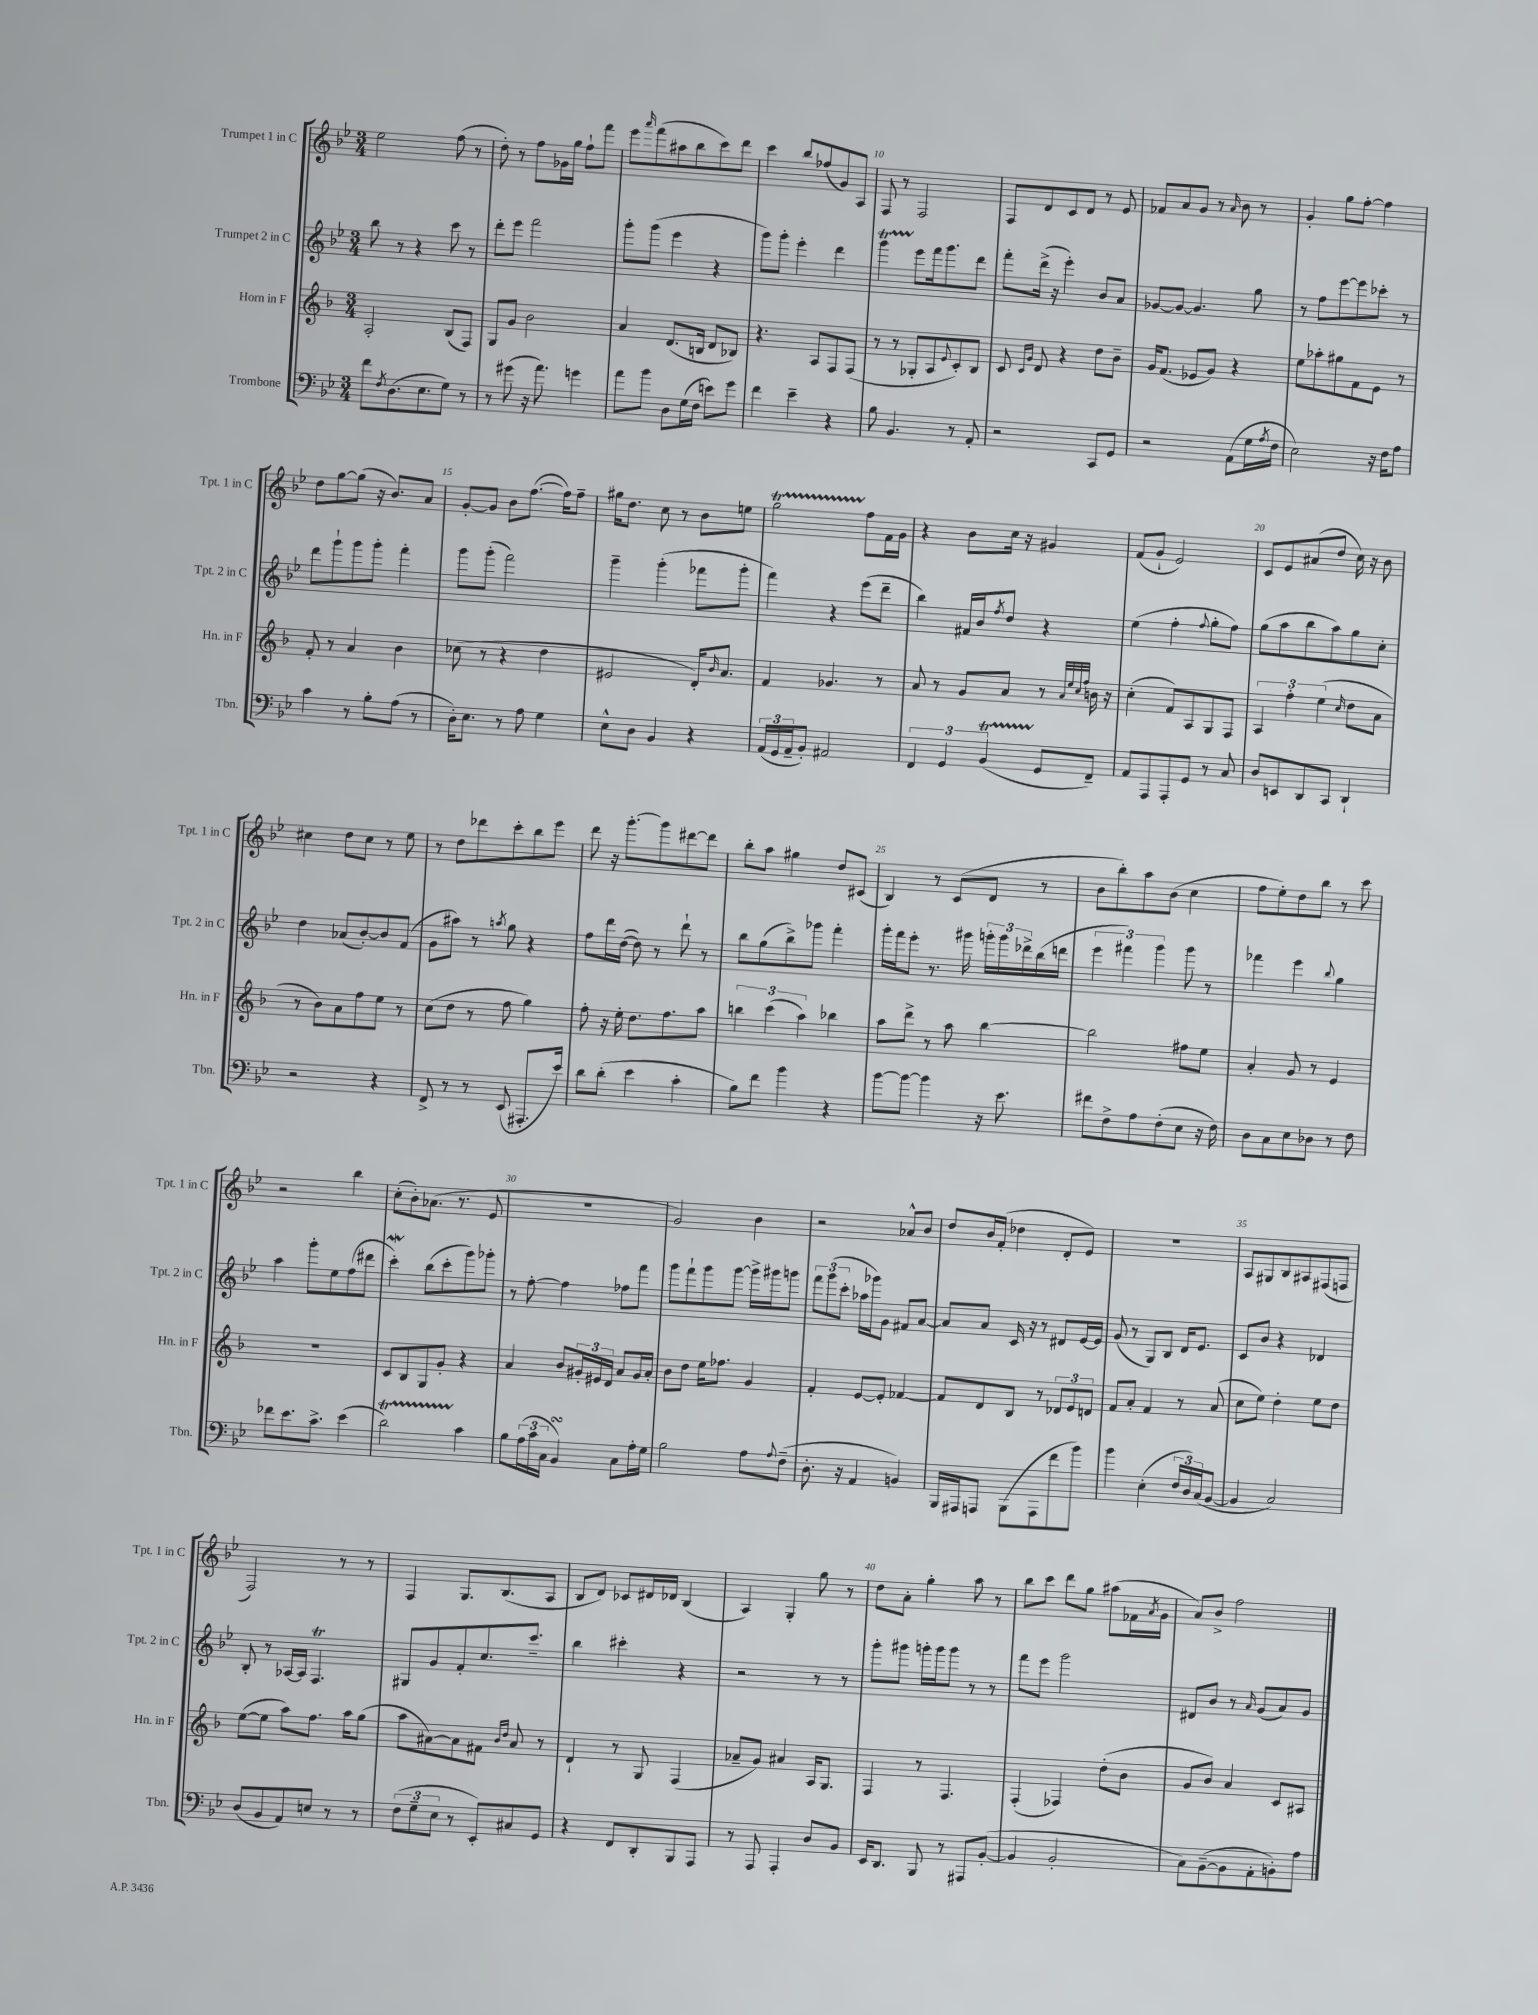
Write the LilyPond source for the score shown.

<<
\new StaffGroup <<
\new Staff = "s0" \with { instrumentName = "Trumpet 1 in C" shortInstrumentName = "Tpt. 1 in C" } {
    \clef treble \key bes \major \numericTimeSignature \time 3/4
    ees''2 f''8( r8 |
    d''8-.) r8 f''8 ges'16 g''16 f''8-! f'''8 |
    ees'''8 \grace { a'''16 } f'''8( ais''8 bes''8 c'''8) d'''8 |
    c'''4 bes''8 fes''8( g'8) a8 |
    f8 r8 f2 |
    f8 d'8 c'8 d'8 r8 ees'8 |
    fes'8 a'8 g'8 r8 \grace { a'16 } bes'8 r8 |
    g'4-. g''8 f''8~-. f''4 |
    d''8 g''8~ g''8( r16 bes'8.) a'8 |
    g'8~-. g'8 bes'8 f''8.~( f''16) f''8-- |
    gis''16 d''8. c''8 r8 bes'8 e''8 |
    g''2\startTrillSpan f''8\stopTrillSpan f'16 g'16 |
    r4 bes'8 c''16 r16 gis'4 |
    f'8( g'8-! ees'2) |
    c'8 ees'8 ais'8( d''8 c''16) r16 bes'8 |
    cis''4 d''8 cis''8 r8 ees''8 |
    r8 d''8 des'''8 c'''8-. bes''8 ees'''8 |
    d'''8 r16 g'''8.~-. g'''8 dis'''8~ dis'''8 |
    bes''8-. a''8 gis''4 d''8 cis'8( |
    bes4) r8 c'8( d'8 r8 |
    bes'8 bes''8-.) a''8 bes'8( c''4 |
    f''8 ees''8-.) d''8 bes''8 r8 c'''8 |
    r2 bes''4 |
    c''8-.( bes'8-.) aes'8.( r8. ees'8 |
    R2. |
    g'2) bes'4 |
    r2 aes'8-^ bes'8 |
    d''8 bes'16 f'16-.( des''4 d'8-. ees'8) |
    R2. |
    a8 gis8 bes8 ais8 fis8( f8 |
    f2) r8 r8 |
    f4 g8. bes8.( a8 |
    bes8 d'8) ces'8 dis'16 des'16 bes4( |
    a4) g4-. g''8 r8 |
    d''8 a'8-. g''4-. a''8 r8 |
    bes''8 c'''8 d'''8 g''8 ais''8( fes'16 \acciaccatura { a'8 } g'16 |
    a'8) bes'8-> f''2 \bar "|." |
}
\new Staff = "s1" \with { instrumentName = "Trumpet 2 in C" shortInstrumentName = "Tpt. 2 in C" } {
    \clef treble \key bes \major \numericTimeSignature \time 3/4
    bes''8 r8 r4 c'''8 r8 |
    d'''8-. ees'''8 f'''2 |
    g'''8-. g'''8( ees'''4 r4 |
    g'''8) g'''8-. ees'''4-. d'''4 |
    g'''4\startTrillSpan ees'''8\stopTrillSpan f'''16 g'''8. d'''8 |
    f'''8-. d'''16->( r16 ees'''4-.) bes'8 a'8 |
    ges'8~ ges'8~ ges'4. g''8 |
    r8 f''8 ees'''8~ ees'''8 ces'''8-. r8 |
    d'''8 g'''8-! g'''8 g'''8-. f'''4-. |
    g'''8 g'''8-.( f'''2) |
    g'''4-- g'''4-.( fes'''8 g'''8-. |
    f'''4) r4 ees'''8( d'''8-- |
    bes''4) fis'16 bes'16 \acciaccatura { f''8 } d''8 r4 |
    ees''4( f''4-. \appoggiatura { f''8 } g''8-. f''8) |
    g''8( a''8 bes''8 a''8) g''8 c''8-. |
    d''4 aes'8( bes'8~-.) bes'8 f'8( |
    g'8 ais''8) r8 \acciaccatura { a''8 } g''8 r4 |
    f''8 d'''16 d''16~( d''8) r8 d'''8-! r8 |
    bes''8 g''8( bes''8->) ges'''8 f'''4-. |
    g'''16-. f'''16 ees'''8-. r8. gis'''16 \tuplet 3/2 { g'''16-. g'''16 des'''16-> } bes''16( d'''16 |
    \tuplet 3/2 { ees'''4 fis'''4) g'''4 } g'''8 r8 |
    fes'''4 ees'''4 \appoggiatura { bes''8 } g''4 |
    a''4 g'''8-. ees''8 f''8( dis'''8 |
    c'''4-.\mordent) bes''8( c'''8-. g'''8) ges'''8-. |
    r8 f''8~-. f''4 fes''8 f'''8 |
    g'''8 f'''8-! g'''8 g'''8~ g'''16-> gis'''16 g'''8 |
    \tuplet 3/2 { f'''8 g'''8( c'''8-. } aes''16 ges'''16) g'8 fis'8 a'8~ |
    a'8 a'8 c'16 r16 r8 dis'8 ees'16~ ees'16 |
    g'8( r8 g8) bes8 d'16 ees'8. |
    c'8 bes'8 r4 des'4 |
    bes8-. r8 aes16~ aes16 f4.\trill |
    gis8 g'8 f'8-. c''8. c'''8.-- |
    bes''4 cis'''4-. r4 |
    r2 r8 r8 |
    g'''8-. gis'''8 g'''16-. g'''16 g'''8 r8 r8 |
    f'''8 ees'''8 g'''2 |
    dis'8 bes'8 r8 \grace { a'16 } g'8( a'8) g'8 \bar "|." |
}
\new Staff = "s2" \with { instrumentName = "Horn in F" shortInstrumentName = "Hn. in F" } {
    \clef treble \key f \major \numericTimeSignature \time 3/4
    a2-. bes8( f8) |
    g8 g'8 bes'2 |
    a'4 d'8.( b16 d'8 bes8) |
    r4. a8 f8 f8( |
    r8 r8 ges8-. a8 \appoggiatura { e'8 } c'8-.) bes8 |
    c'8 \grace { c'16 g'16 } d'8 r4 d''8 bes'8-- |
    g'16 f'8.( ees'8 g'8) r4 |
    e''8 aes''8-. gis''8 f'8 e'8 r8 |
    f'8-. r8 a'4 bes'4 |
    ces''8( r8 r4 d''4 |
    eis'2 d'16-.) \grace { bes'16 } a'8. |
    f'4 ges'4. r8 |
    a'8 r8 g'8 a'8 r8 \grace { a'32 e''32 c''32 f''32 } b'16 r16 |
    c''4-.( f'8) a8 g8 f8 |
    \tuplet 3/2 { a4 f''4-. e''4( } \grace { c''16 } d''8 a'8 |
    r8 bes'8) a'8 f''8 e''8 r8 |
    c''8( d''8 r8 f''8 g''4) |
    f''8-. r16 e''16-. d''8. f''8. a''8 |
    \tuplet 3/2 { b''4 c'''4( a''4) } bes''4 |
    a''8 d'''8-> r8 a''8 bes''4~ |
    bes''2 fis''8 e''8 |
    a'4-. g'8 r8 e'4 |
    R2. |
    c'8 bes8 g8 g'8-. r4 |
    a'4 bes'8 \tuplet 3/2 { gis'16-. eis'16 d'16 } a'8 gis'16 a'16-. |
    bes'8 d''8 e''16 fes''8. g'4 |
    f'4-. e'8~ e'8-. fes'4~ |
    fes'8 d'8 bes8 r8 \tuplet 3/2 { des'8 e'8 d'8 } |
    f'8 a'8-. f'4 r8 a'8( |
    c''8 e''8) d''4-. e''8 d''8 |
    e''8~( e''8 a''8) f''8. a''16 g''8( |
    a''8 ais'8~) ais'8 fis'8 \grace { bes'16 d''16 } ais'8 r8 |
    d'4-! r8 g8 f4( |
    aes'8-- g'8) ais'4 a16 g8. |
    f4 r8 f4. |
    f4-.( fes4) d''8-.( bes'8 |
    g'8 bes'8) a'4 c'8 ais8 \bar "|." |
}
\new Staff = "s3" \with { instrumentName = "Trombone" shortInstrumentName = "Tbn." } {
    \clef bass \key bes \major \numericTimeSignature \time 3/4
    f'8 \acciaccatura { f8 } d8.( ees8. g8) r8 |
    r8 gis'8( r16 a'8.) g'4 |
    a'8 bes'8 d8 g16( f16 e'8) g'8 |
    f'4 ees'4-- r4 |
    bes8 bes,4. r8 a,8-. |
    r2 c,8 g,8 |
    r2 a,8( g16 \acciaccatura { a8 } f16 |
    ees2) r16 f16 a8 |
    c'4 r8 bes8-. a8( r8 |
    d16-.) ees8. r8 a8 g4 |
    ees8-^ d8 bes,4 r4 |
    \tuplet 3/2 { a,16( g,16 a,16-- } bes,8-.) ais,2 |
    \tuplet 3/2 { f,4 g,4 bes,4\startTrillSpan( } g,8\stopTrillSpan f,8--) |
    a,8 a,,8 a,,8-. g,8 r8 c8 |
    d8 e,8 d,8 c,8 d,4-! |
    r2 r4 |
    f,8-> r8 r8 ees,8( ais,,8.-. ees'16) |
    d'8 d'8-.( ees'4 c'4-. |
    bes8) f'8 bes'4 r4 |
    bes'8~ bes'8~ bes'4 r16 ees'8. |
    fis'8 f8-> a8 f8-.( ees8 r16 f16) |
    d8 c8 ees8 des8 r8 f8 |
    fes'8 ees'8. c'8.-> ees'4( |
    d'2\startTrillSpan) c'4\stopTrillSpan |
    bes8 \tuplet 3/2 { a16( c'16 c16 } bes,4\turn) c8 a16-. g16 |
    bes2 a8 \appoggiatura { a8 } f8--( |
    d8.-. r16 a,4 b,4) |
    bes,,16 ais,,16 a,,8 bes,,8( a,,8 f'8 bes'8) |
    bes'4 ees4-.( \tuplet 3/2 { f16 d16) c16( } bes,8~ |
    bes,4 c2) |
    d8( bes,8 a,8) e8 r8 r8 |
    \tuplet 3/2 { f8( g8-- ees8 } r8 ees,8-.) cis8 g,8 |
    r4 f,8 d,8-. bes,,8 a,,8 |
    r8 a,,8 a,,4-. d8 bes,8 |
    ees,16 d,8. bes,,8 r8 ais,,8 bes,8~-.( |
    bes,4 bes,2-. |
    c8) bes,8~--( bes,8 a,8-. b,8-.) a8 \bar "|." |
}
>>
>>
\layout { \context { \Score currentBarNumber = #6 \override BarNumber.break-visibility = ##(#f #t #t) barNumberVisibility = #(every-nth-bar-number-visible 5) } }
